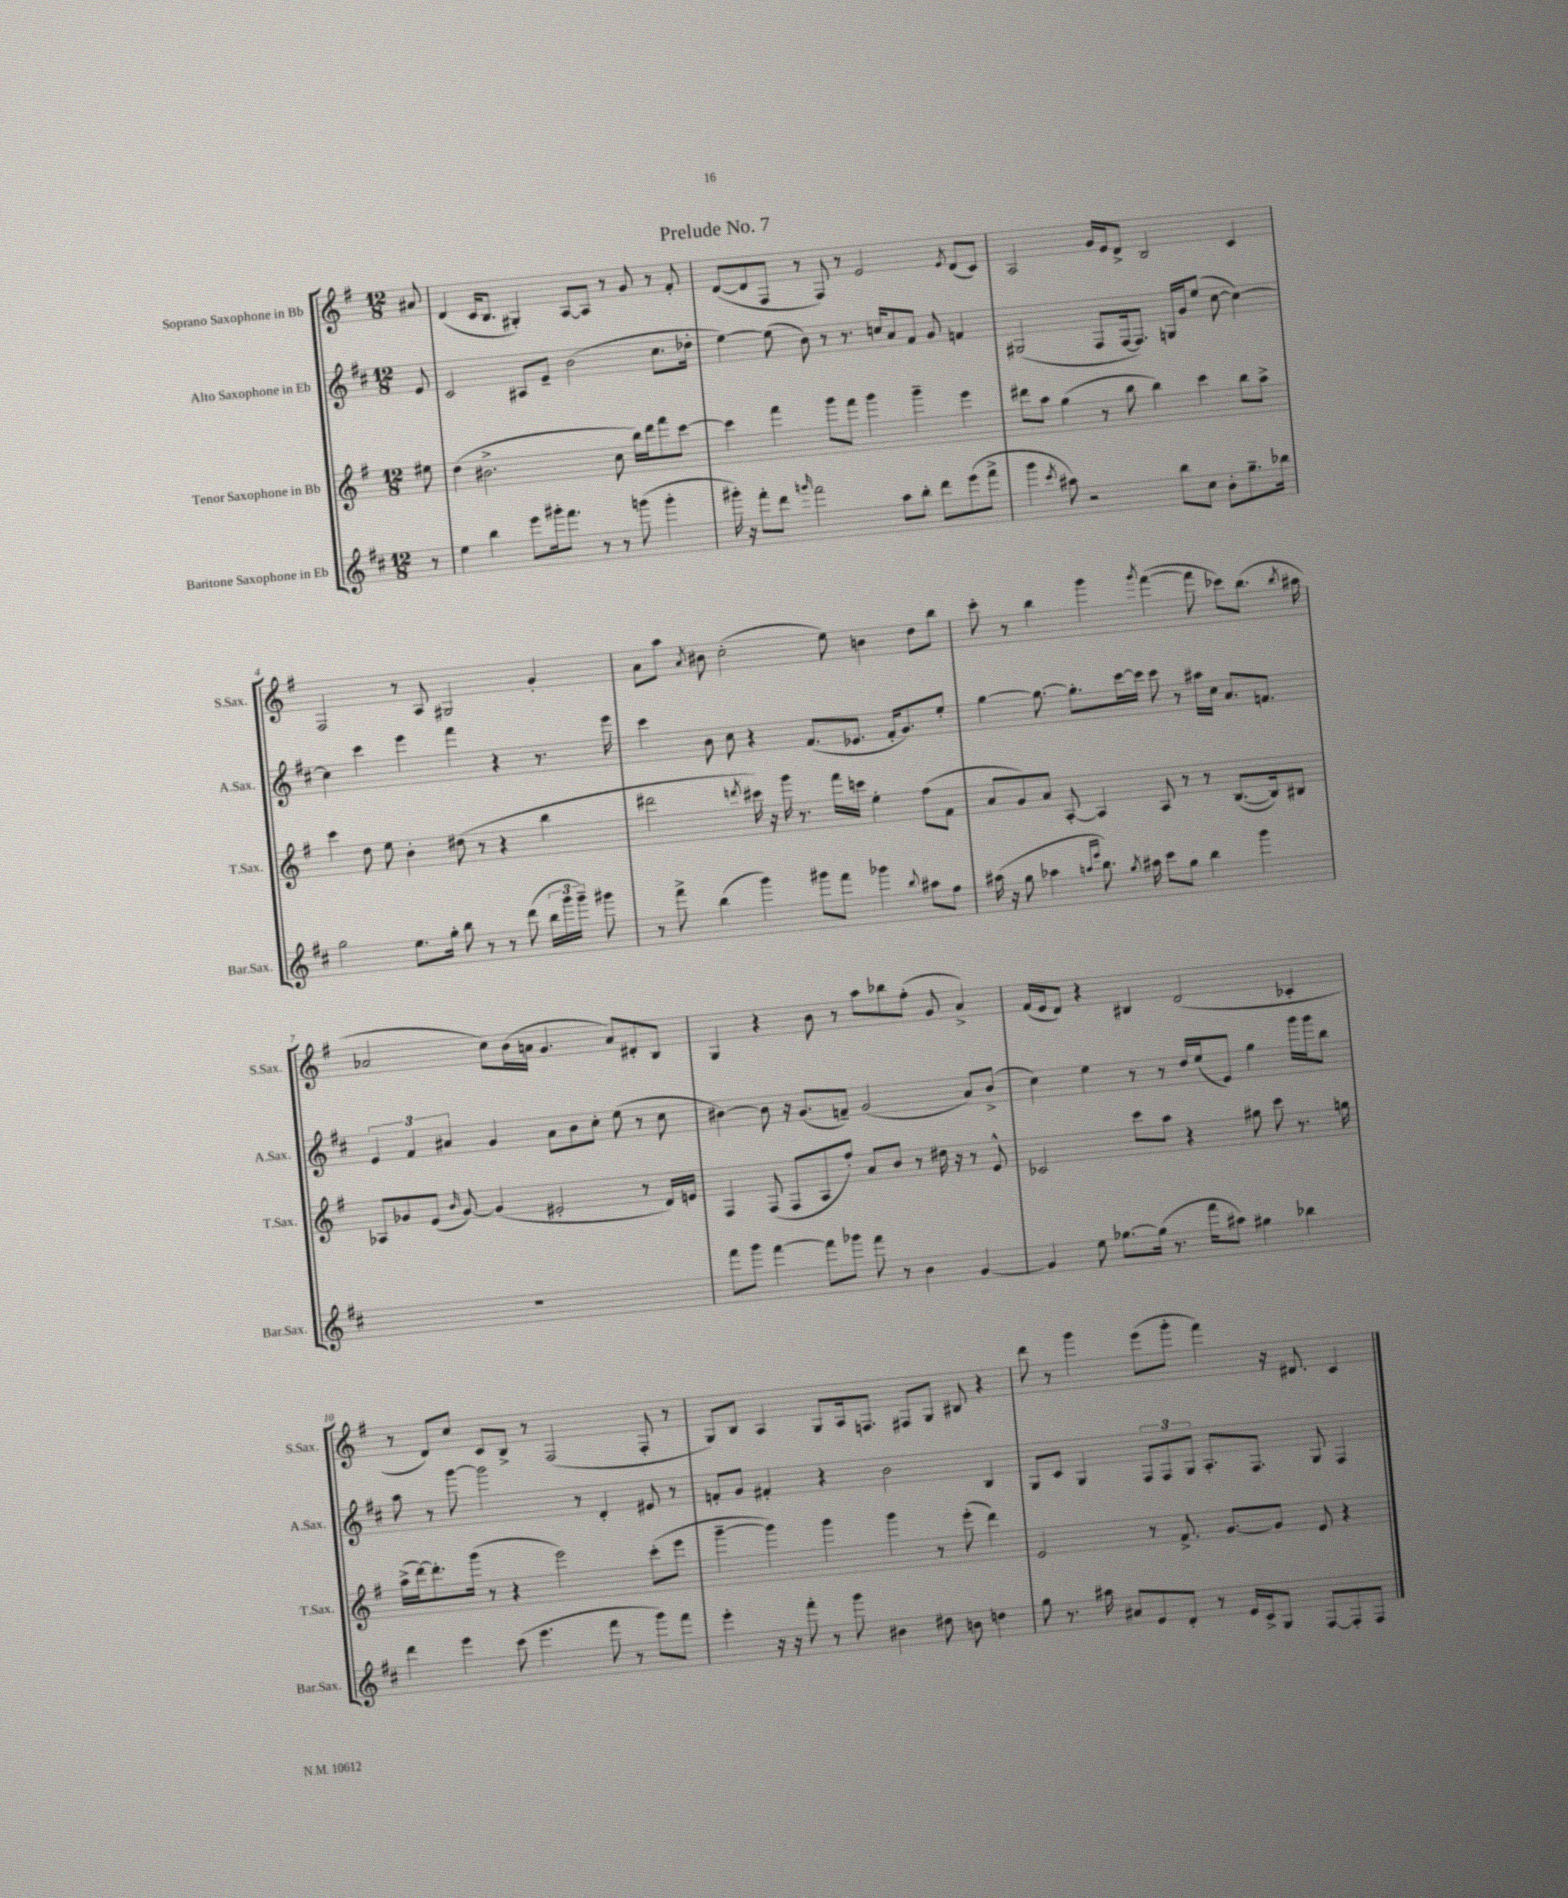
\header { title = "Prelude No. 7" }
<<
\new StaffGroup <<
\new Staff = "s0" \with { instrumentName = "Soprano Saxophone in Bb" shortInstrumentName = "S.Sax." } {
    \clef treble \key g \major \numericTimeSignature \time 12/8 \partial 8
    \autoBeamOff ais'8 |
    d'4( c'16[ b8.] gis4-.) a8[~ a8] r8 g'8 r8 fis'8-. |
    d'8[~( d'8 fis8] r8 fis8) r8 e'2 \acciaccatura { e'8 } d'8[( c'8]) |
    a2 g'16[ e'16 d'8]-> b2 c'4 |
    fis2 r8 a8 gis2 g'4-. |
    a'8[ a''8] \acciaccatura { a'8 } bis'8 c''2-.( e''8) b'4 d''8[ b''8] |
    c'''8-. r8 b''4 g'''4 \acciaccatura { g'''8 } fis'''4~( fis'''8 ces'''8[) b''8.]( \acciaccatura { b''8 } ais''16 |
    aes'2 c''8[) b'16( a'16] g'4. a'8[) dis'8-. b8] |
    g4 r4 b'8 r8 a''8[ bes''8 fis''8]-.( g'8 a'4->) |
    fis'16[( e'16 d'8]) r4 bis4 d'2( ces'4-. |
    r8 d'8[) c''8] c'8[ b8]-> r8 fis2( fis8-. r8 |
    g8[) b8] a4 g8[ a16 f8.] fis8[ g8] bis8 r4 |
    d'''8 r8 g'''4 e'''8[( g'''8]-. fis'''4) r16 dis'8. c'4 \bar "|." |
}
\new Staff = "s1" \with { instrumentName = "Alto Saxophone in Eb" shortInstrumentName = "A.Sax." } {
    \clef treble \key d \major \numericTimeSignature \time 12/8 \partial 8
    \autoBeamOff e'8 |
    cis'2 ais8[ e'8]-- b'2( cis''8.[ des''16]-. |
    e''4~) e''8( b'8) r8 r8. c''16[ a'8 fis'8] g'8 f'4 |
    gis2( fis8[ fis16~ fis8.]) g16[ g'16 e''8]( cis''8~ cis''4~) |
    cis''4 cis'''4 e'''4 fis'''4 r4 r8. e'''16 |
    cis'''4 b'8 cis''8 r4 fis'8.[( ees'8.] fis'16[-. g'8.) e''8]-. |
    g''4~ g''8.~ g''8.[-. cis'''16~ cis'''16] cis'''8 r8 ais''16[ cis''16] a'8.[ f'8.] |
    \tuplet 3/2 { e'4 fis'4 ais'4 } g'4 ais'8[ b'8 cis''8]-. e''8( r8 cis''8 |
    bis'4~) bis'8 r16 g'8.[( f'8]--) g'2( a'8[) bis'8]->( |
    cis''4) e''4 r8 r8 d''16[ e''16( e'8]) g''4 g'''16[ g'''16 b''8] |
    a''8 r8 g'''8~ g'''2 r8 d'4-. eis'8 r8 |
    f'8[-. g'8] fis'4-. r4 b'2 b4 |
    g8[ cis'8] g4 \tuplet 3/2 { fis8[ fis8 g8] } a8.[-. fis8.] g8 fis4 \bar "|." |
}
\new Staff = "s2" \with { instrumentName = "Tenor Saxophone in Bb" shortInstrumentName = "T.Sax." } {
    \clef treble \key g \major \numericTimeSignature \time 12/8 \partial 8
    \autoBeamOff eis''8 |
    d''4( bis'2.-> c''8 b''16[) d'''16 fis'''8 c'''8]~ |
    c'''4 fis'''4 g'''8[ fis'''8] g'''4 g'''4-- e'''4 |
    dis'''8[ a''8] g''4( r8 b''8 b''4) c'''4 b''8[ a''8]-> |
    c'''4 d''8 e''8 b'4-. dis''8( r8 r4 b''4 |
    dis'''2 \acciaccatura { d'''8 } cis'''16) r16 g'''16 r8. fis'''16[ c'''16] e''4-. fis''8[( fis'8] |
    a'8[ g'8) a'8] a8~-. a4 a8 r8 r8 b8.[~( b16) bis8] |
    aes8[ ges'8 e'8]( \grace { b'16 } ges'8~) ges'4( eis'2-. r8 d'16[) e'16] |
    fis4 fis8( fis8[ a8 fis''8]-.) a'8[ b'8] r8 dis''16 r16 r8 e'8-^ |
    ces'2 c'''8[ a''8] r4 gis''8 c'''8 r8. g''16 |
    a''16[->( d'''16~) d'''8.-. g'''16]( r8 r4 e'''2) c'''8[-.( e'''8] |
    g'''4~-- g'''4) g'''4 g'''4 r8 e'''8-.( d'''4) |
    e'2 r8 fis'8.-> g'8.[~ g'8] e'8 r4 \bar "|." |
}
\new Staff = "s3" \with { instrumentName = "Baritone Saxophone in Eb" shortInstrumentName = "Bar.Sax." } {
    \clef treble \key d \major \numericTimeSignature \time 12/8 \partial 8
    \autoBeamOff r8 |
    e''4 b''4 e'''8[ gis'''16-. fis'''8.] r8 r8 g'''8( g'''4-. |
    gis'''16-.) r16 fis'''8[-. d'''8] \grace { g'''16 } fis'''2 a''8[ b''8]-. d'''8[ e'''8( fis'''8]-> |
    g'''4 \acciaccatura { cis'''8 } ais''8) r2 b''8[ cis''8] b'8[-. g''8.-- bes''16] |
    g''2 e''8.[ g''16]-. b''8 r8 r8 d'''8( \tuplet 3/2 { b''16[ g'''16 g'''16]--) } gis'''8 |
    r8 fis'''8-> b''4( g'''4) gis'''8[ fis'''8] ges'''4 \appoggiatura { b''8 } ais''8[ fis''8] |
    ais''16( r16 g''8 aes''4 \grace { a''16[ e'''16] } b''8.) \acciaccatura { g''8 } ais''16 cis'''8[ g''8] b''4 g'''4 |
    R1. |
    fis'''8[ g'''8] fis'''4~ fis'''8[ ges'''8] fis'''8 r8 b'4 g'4~ |
    g'4 e''8 ges''8.[~ ges''16]( r8. fis'''16[ ais''8]) gis''4 bes''4 |
    d'''4 e'''4 cis'''8( e'''4. fis'''8 r8 g'''8[) fis'''8] |
    e'''4-. r16 r16 fis'''8-. r8 g'''8 bis'4 dis''8 b'8 d''4 |
    g''8 r8. ais''16 ais'8[ e'8 d'8]-. r8 e'16[ cis'16-> g8] fis8[~ fis8-. fis8] \bar "|." |
}
>>
>>
